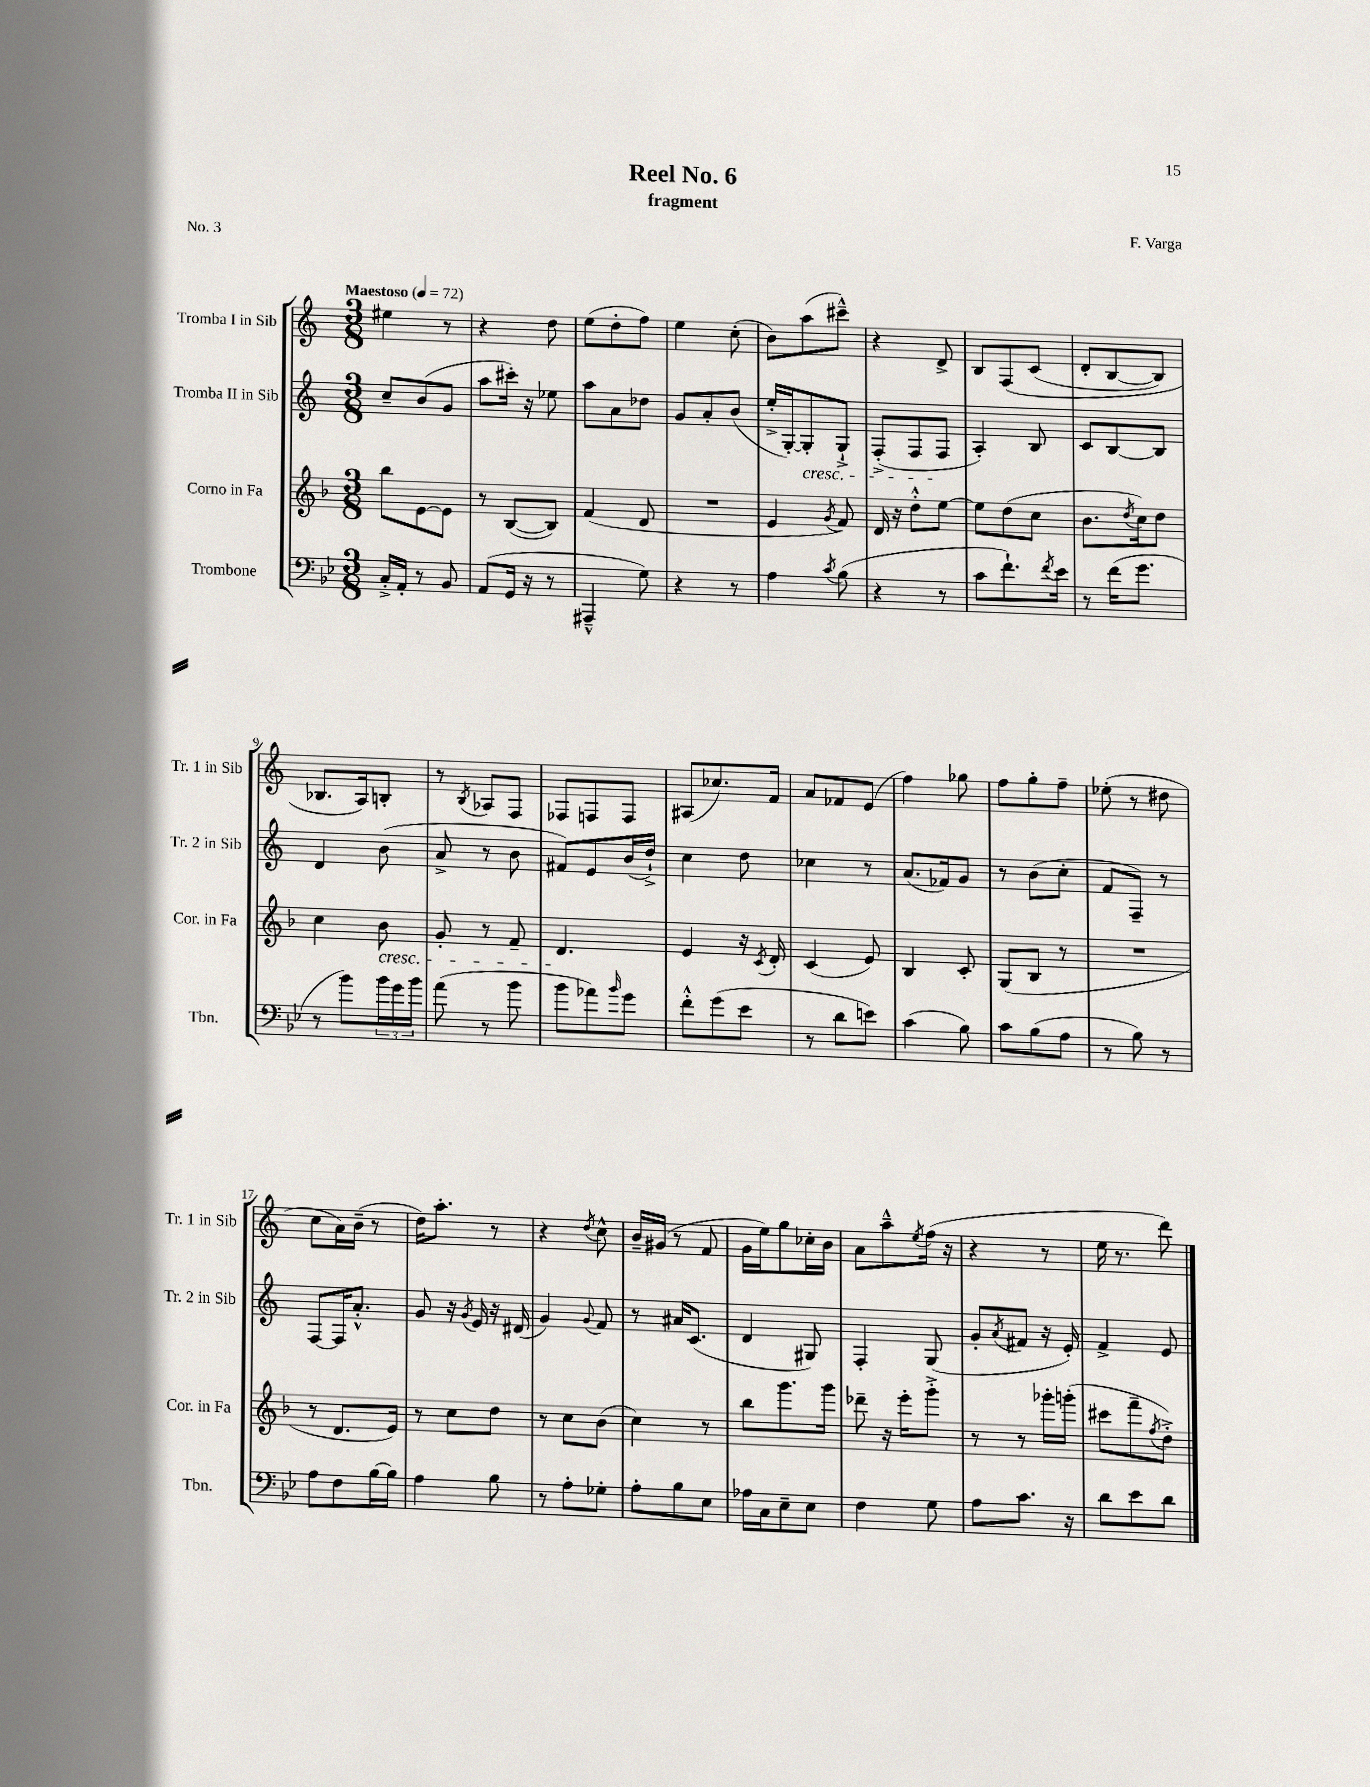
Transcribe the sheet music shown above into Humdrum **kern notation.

**kern	**kern	**kern	**kern
*staff4	*staff3	*staff2	*staff1
*clefF4	*clefG2	*clefG2	*clefG2
*k[b-e-]	*k[b-]	*k[]	*k[]
*M3/8	*M3/8	*M3/8	*M3/8
*MM72	*MM72	*MM72	*MM72
16C'^	8bb-	8cc~	4ee#
16AA'	.	.	.
8r	[8e	(8b	.
8BB-	8e]	8g	8r
=	=	=	=
(8AA	8r	8aa	4r
16GG	([8B-	16ccc#')	.
16r	.	16r	.
8r	8B-])	8ee-	8dd
=	=	=	=
4AAA#~^^	(4f	8aa	(8ee
.	.	8a	8dd'
8G)	8d	8dd-	8ff)
=	=	=	=
4r	4.r	8g	4ee
.	.	8a'	.
8r	.	(8b	(8cc'
=	=	=	=
4A	4e	16ee'^	8b)
.	.	[16G')	.
.	.	8G']	(8aa
8qc	8qg	.	.
(8B-	8f)	8G`^	8ccc#~^^)
=	=	=	=
4r	16d	(8F'^	4r
.	16r	.	.
.	8dd'^^	8F	.
8r	[8ee	8F	8d^
=	=	=	=
8c	8ee]	4A')	8B
8.f`)	(8dd	.	&(8F
.	8cc	8B	(8c
8qf	.	.	.
16e-	.	.	.
=	=	=	=
8r	8.b-	8c	8d'
(16f	.	[8B	[8B
.	8qdd	.	.
8.g	16cc)	.	.
.	8dd	8B]	8B])
=	=	=	=
8r	4cc	4d	8.B-
8b-)	.	.	.
.	.	.	16A&)
24b-	8b-	(8b	8B'
24g	.	.	.
24b-	.	.	.
=	=	=	=
(8a	8g'	8a^	8r
.	.	.	8qB
8r	8r	8r	8A-
8b-	8f~	8b	8F
=	=	=	=
8b-	4.d	8f#)	8F-
8a-)	.	8e	8F
16qqb-	.	.	.
8g	.	(16b	8F
.	.	16dd`^)	.
=	=	=	=
8f'^^	4e	4cc	(8A#
(8g	.	.	8.cc-)
8e-	16r	8dd	.
.	8qc	.	.
.	16d'	.	16f
=	=	=	=
8r	(4c	4cc-	8a
8d	.	.	8f-
8e)	8e)	8r	(8e
=	=	=	=
(4c	4B-	(8.a	4ff)
.	.	16f-)	.
8B-)	8c'	8g	8gg-
=	=	=	=
8c	(8G	8r	8ff
(8B-	8B-	(8b	8gg'
8A	8r	8cc'	8ff~
=	=	=	=
8r	4.r	8f	(8ee-'
8B-)	.	8F~)	8r
8r	.	8r	8dd#
=	=	=	=
8A	8r	[8F	8cc
8F	8.d	16F]	16a)
.	.	8.a'^^	(16b~
[16B-	.	.	8r
16B-]	16e)	.	.
=	=	=	=
4A	8r	8g	16dd)
.	.	.	8.aa'
.	8cc	16r	.
.	.	8qg	.
.	.	16e	.
8B-	8dd	16r	8r
.	.	(16d#	.
=	=	=	=
8r	8r	4g)	4r
8A'	8cc	.	.
.	.	8qqg	8qdd
8G-'	(8b-	8f	8cc^^
=	=	=	=
8A'	4cc)	8r	16b~
.	.	.	(16g#
8B-	.	16a#	8r
.	.	(8.c	.
8E-	8r	.	8f
=	=	=	=
16A-	8bb-	4d	16g
16C	.	.	16ee)
8E-~	8.ggg	.	8gg
8E-	.	8G#)	16cc-'
.	16ggg	.	16b
=	=	=	=
4F	8ddd-~	4F'	8a
.	16r	.	8aa~^^
.	16eee'	.	.
.	.	.	8qee
8G	8ggg'^	(8G	(16ff
.	.	.	16r
=	=	=	=
8A	8r	8g'	4r
.	.	8qa	.
8.c	8r	8f#	.
.	16ggg-'	16r	8r
16r	(16ggg'	16e')	.
=	=	=	=
8d	8ccc#	4f^	16ee
.	.	.	8.r
8e-	8fff~	.	.
.	8qff	.	.
8d	8dd'^)	8e	8ddd)
==	==	==	==
*-	*-	*-	*-
